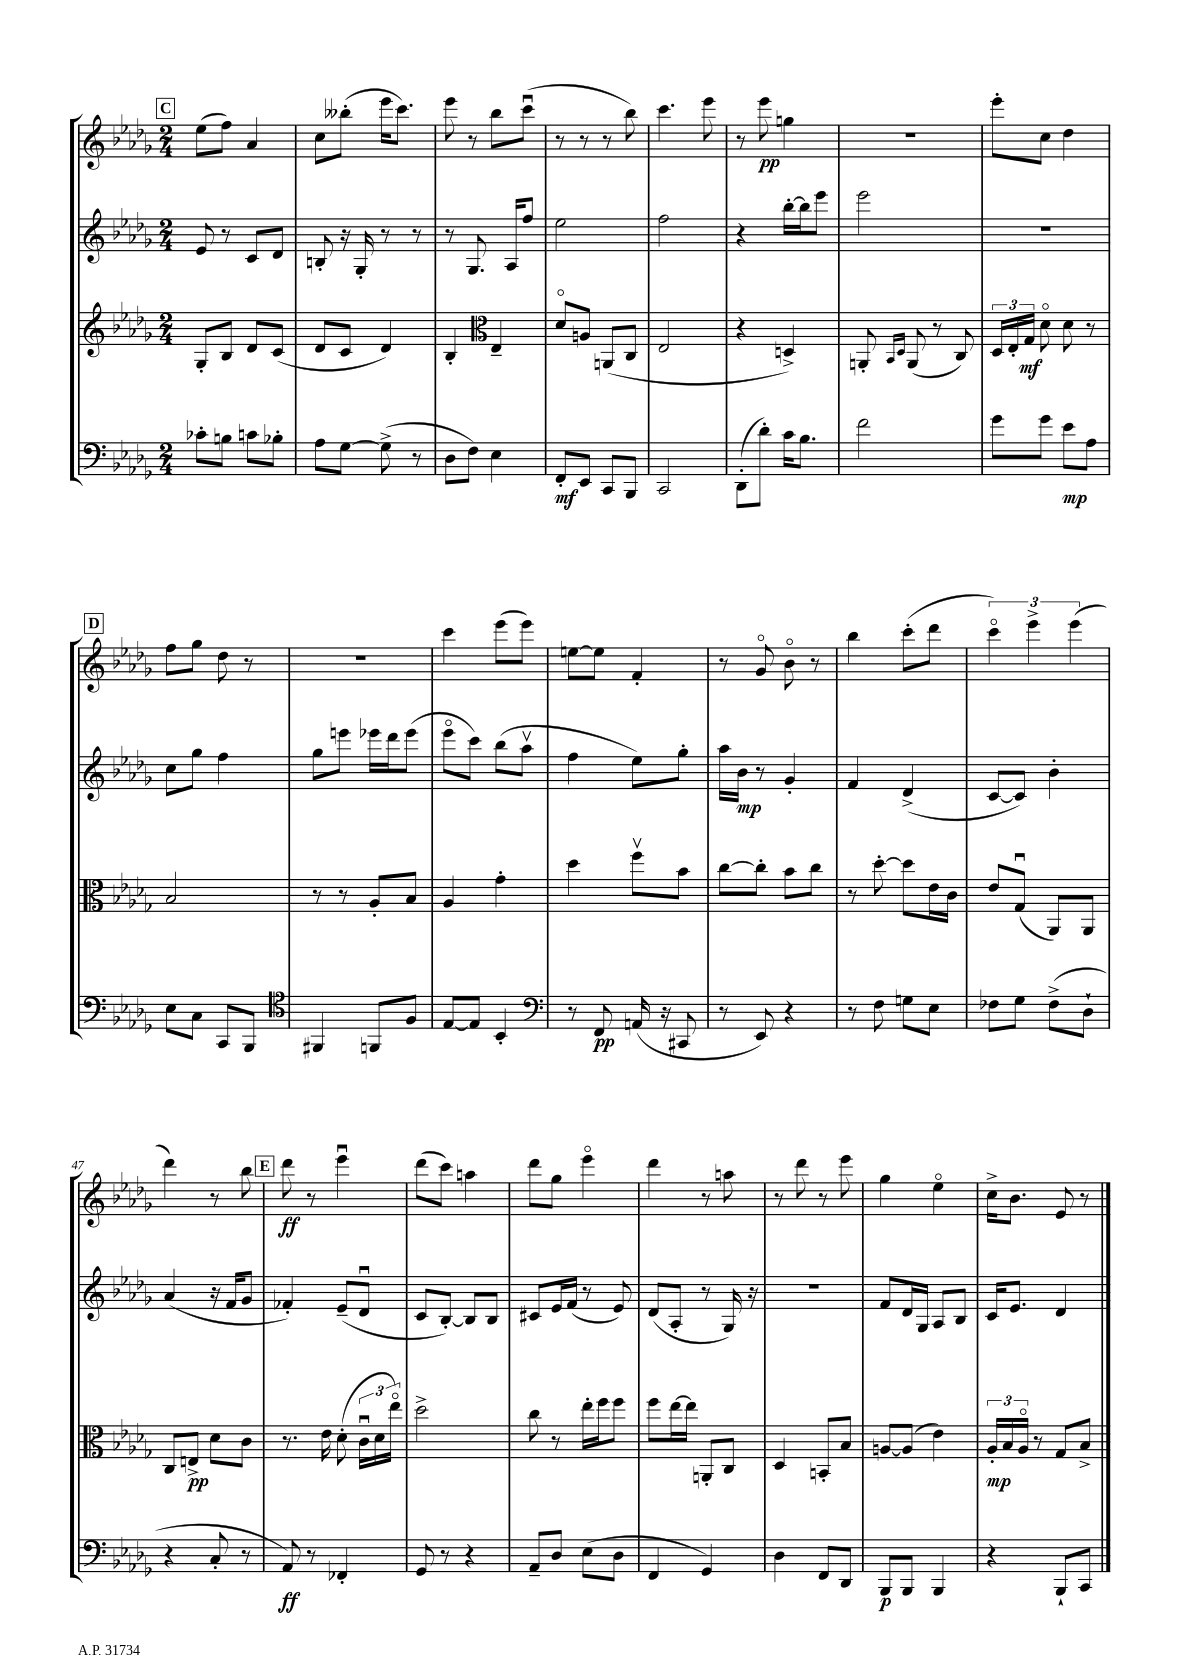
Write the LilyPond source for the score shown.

<<
\new StaffGroup <<
\new Staff = "s0" {
    \clef treble \key des \major \numericTimeSignature \time 2/4
    \autoBeamOff \mark \markup { \box "C" } ees''8[( f''8]) aes'4 |
    c''8[ beses''8]-.( ees'''16[ c'''8.]) |
    ees'''8 r8 bes''8[ c'''8]\downbow( |
    r8 r8 r8 bes''8) |
    c'''4. ees'''8 |
    r8 ees'''8\pp g''4 |
    r2 |
    ees'''8[-. c''8] des''4 |
    \mark \markup { \box "D" } f''8[ ges''8] des''8 r8 |
    R2 |
    c'''4 ees'''8[( ees'''8]) |
    e''8[~ e''8] f'4-. |
    r8 ges'8\flageolet bes'8\flageolet r8 |
    bes''4 c'''8[-.( des'''8] |
    \tuplet 3/2 { c'''4\flageolet) ees'''4-> ees'''4( } |
    des'''4) r8 bes''8 |
    \mark \markup { \box "E" } des'''8\ff r8 ees'''4\downbow |
    des'''8[( c'''8]) a''4 |
    des'''8[ ges''8] ees'''4\flageolet |
    des'''4 r8 a''8 |
    r8 des'''8 r8 ees'''8 |
    ges''4 ees''4\flageolet |
    c''16[-> bes'8.] ees'8 r8 \bar "|." |
}
\new Staff = "s1" {
    \clef treble \key des \major \numericTimeSignature \time 2/4
    \autoBeamOff \mark \markup { \box "C" } ees'8 r8 c'8[ des'8] |
    b8-. r16 ges16-. r8 r8 |
    r8 ges8. aes16[ f''8] |
    ees''2 |
    f''2 |
    r4 bes''16[~-. bes''16 ees'''8] |
    ees'''2 |
    R2 |
    \mark \markup { \box "D" } c''8[ ges''8] f''4 |
    ges''8[ e'''8] ees'''16[ des'''16 ees'''8]( |
    ees'''8[\flageolet c'''8]) bes''8[( aes''8]\upbow |
    f''4 ees''8[) ges''8]-. |
    aes''16[ bes'16]\mp r8 ges'4-. |
    f'4 des'4->( |
    c'8[~ c'8]) bes'4-. |
    aes'4( r16 f'16[ ges'8] |
    \mark \markup { \box "E" } fes'4-.) ees'8[--( des'8]\downbow |
    c'8[ bes8]~-.) bes8[ bes8] |
    cis'8[ ees'16 f'16]( r8 ees'8) |
    des'8[( aes8]-. r8 ges16) r16 |
    R2 |
    f'8[ des'16 ges16] aes8[ bes8] |
    c'16[ ees'8.] des'4 \bar "|." |
}
\new Staff = "s2" {
    \clef treble \key des \major \numericTimeSignature \time 2/4
    \autoBeamOff \mark \markup { \box "C" } ges8[-. bes8] des'8[ c'8]( |
    des'8[ c'8] des'4) |
    bes4-. \clef alto ees4-- |
    des'8[\flageolet a8] a,8[( c8] |
    ees2 |
    r4 d4->) |
    a,8-. \grace { bes,16[ des16] } a,8( r8 c8) |
    \tuplet 3/2 { des16[ ees16-. ges16]\mf } des'8\flageolet des'8 r8 |
    \mark \markup { \box "D" } bes2 |
    r8 r8 aes8[-. bes8] |
    aes4 ges'4-. |
    des''4 f''8[\upbow bes'8] |
    c''8[~ c''8]-. bes'8[ c''8] |
    r8 des''8~-. des''8[ ees'16 c'16] |
    ees'8[ ges8]\downbow( aes,8[) aes,8] |
    c8[ e8]->\pp des'8[ c'8] |
    \mark \markup { \box "E" } r8. ees'16 des'8-.( \tuplet 3/2 { c'16[\downbow des'16 ees''16]\flageolet) } |
    des''2-> |
    c''8 r8 ees''16[-. f''16 f''8] |
    f''8[ ees''16~ ees''16] a,8[-. c8] |
    des4 b,8[-. bes8] |
    a8[~ a8]( ees'4) |
    \tuplet 3/2 { aes16[-.\mp bes16 aes16]\flageolet } r8 ges8[ bes8]-> \bar "|." |
}
\new Staff = "s3" {
    \clef bass \key des \major \numericTimeSignature \time 2/4
    \autoBeamOff \mark \markup { \box "C" } ces'8[-. b8] c'8[ bes8]-. |
    aes8[ ges8]~ ges8->( r8 |
    des8[ f8]) ees4 |
    f,8[-.\mf ees,8] c,8[ bes,,8] |
    c,2 |
    des,8[-.( des'8]-.) c'16[ bes8.] |
    f'2 |
    ges'8[ ges'8] ees'8[\mp aes8] |
    \mark \markup { \box "D" } ees8[ c8] c,8[ bes,,8] |
    \clef tenor fis,4 f,8[ f8] |
    ees8[~ ees8] bes,4-. |
    \clef bass r8 f,8\pp a,16( r16 cis,8 |
    r8 ees,8) r4 |
    r8 f8 g8[ ees8] |
    fes8[ ges8] fes8[->( des8]-! |
    r4 c8-. r8 |
    \mark \markup { \box "E" } aes,8\ff) r8 fes,4-. |
    ges,8 r8 r4 |
    aes,8[-- des8] ees8[( des8] |
    f,4 ges,4) |
    des4 f,8[ des,8] |
    bes,,8[\p bes,,8] bes,,4 |
    r4 bes,,8[-! c,8] \bar "|." |
}
>>
>>
\layout { \context { \Score currentBarNumber = #32 } }
